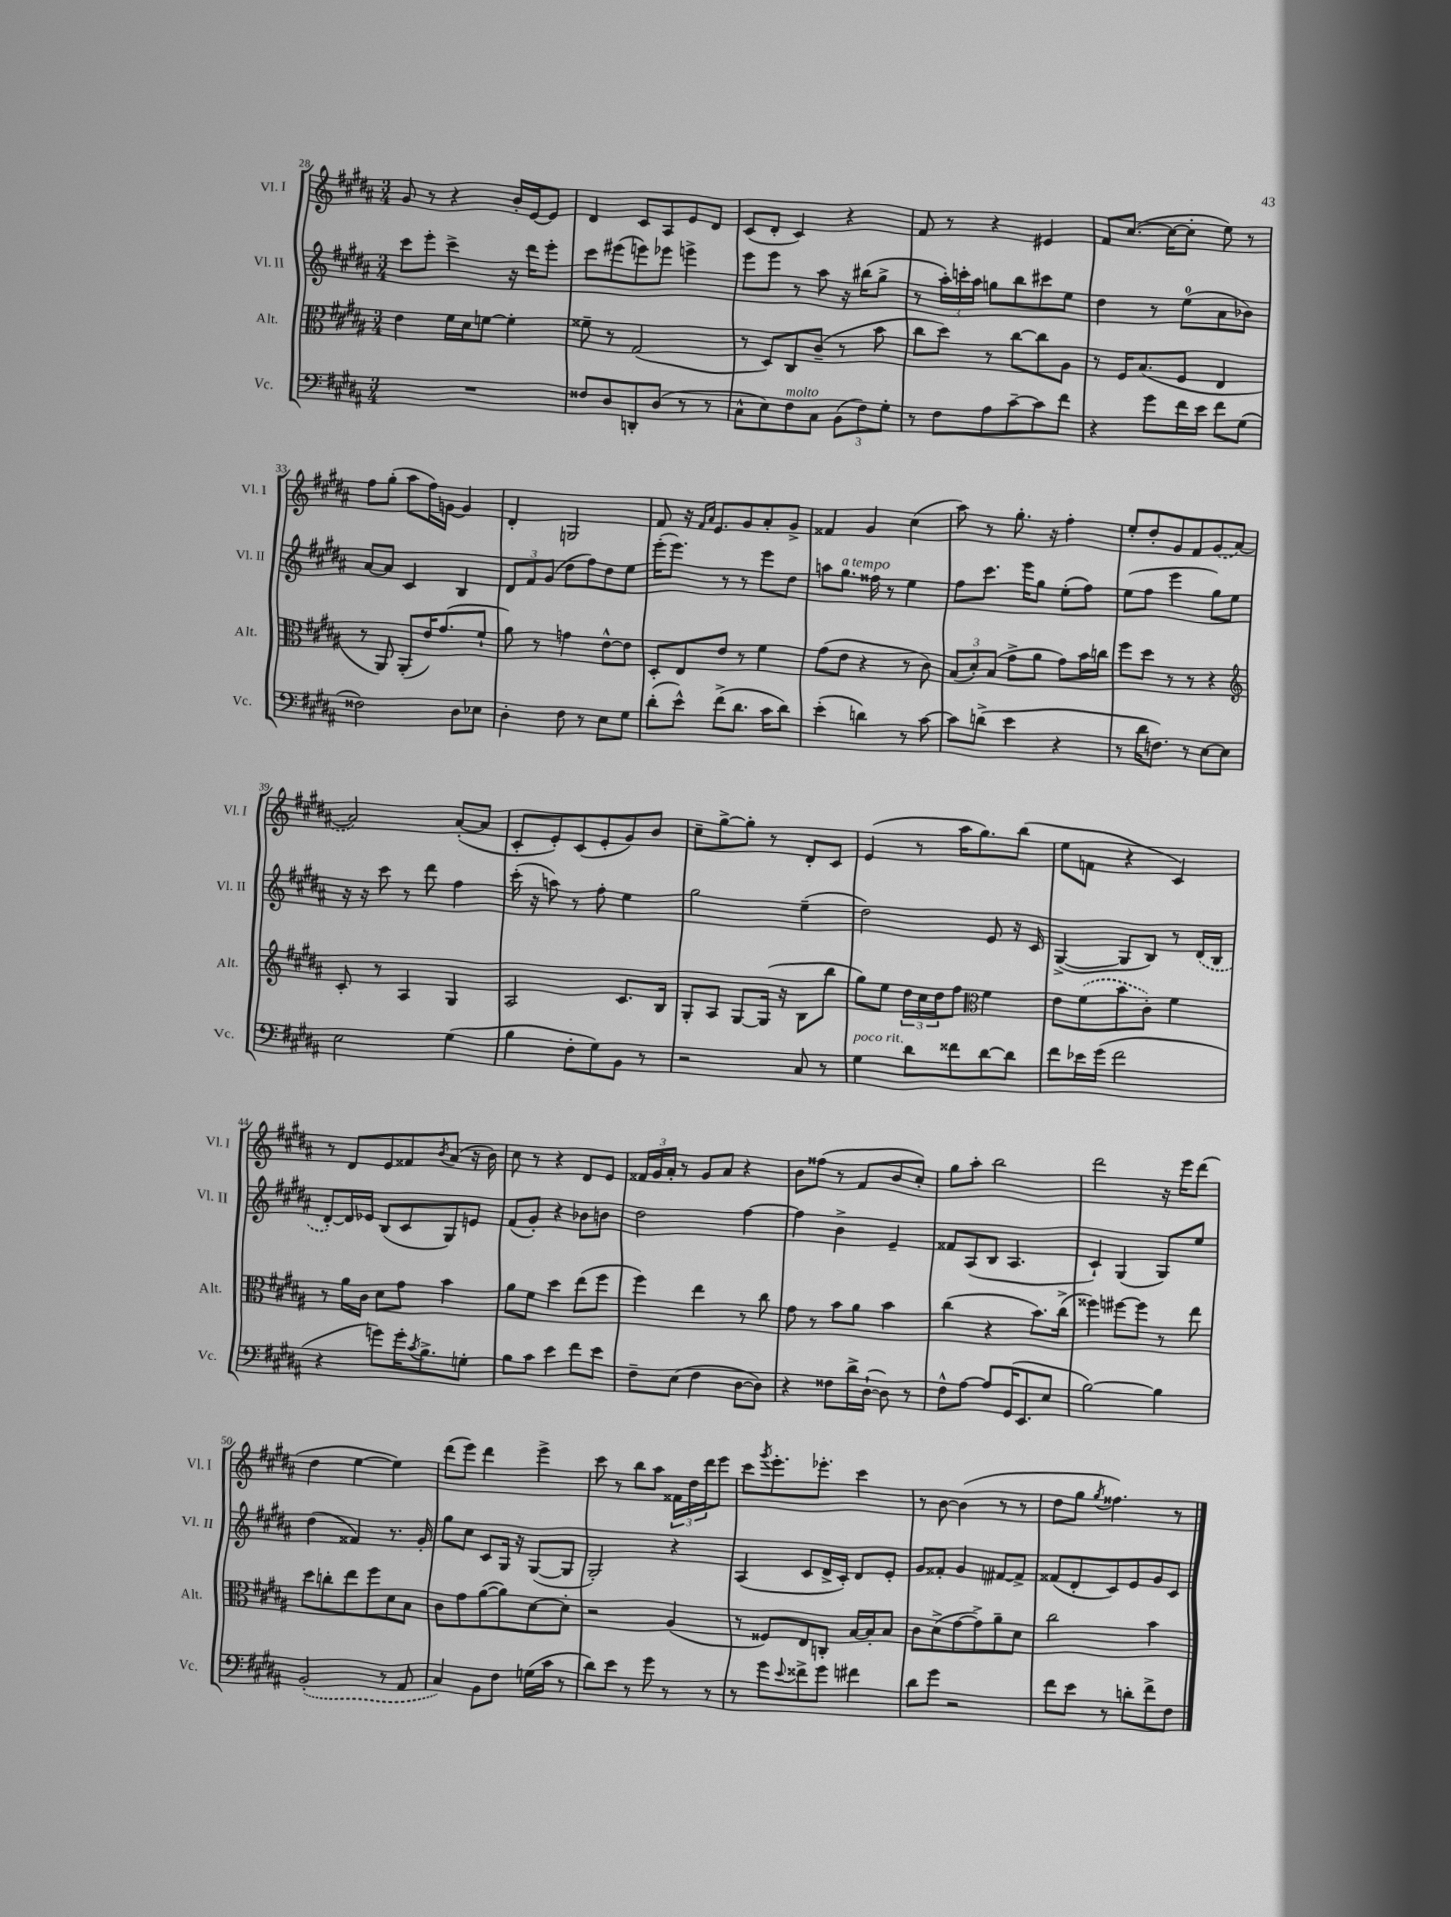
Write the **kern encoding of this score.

**kern	**kern	**kern	**kern
*part4	*part3	*part2	*part1
*staff4	*staff3	*staff2	*staff1
*I"Vc.	*I"Alt.	*I"Vl. II	*I"Vl. I
*I'Vc.	*I'Alt.	*I'Vl. II	*I'Vl. I
*clefF4	*clefC3	*clefG2	*clefG2
*k[f#c#g#d#a#]	*k[f#c#g#d#a#]	*k[f#c#g#d#a#]	*k[f#c#g#d#a#]
*M3/4	*M3/4	*M3/4	*M3/4
=28	=28	=28	=28
2.r	4e\	8ccc#\L	8g#/
.	.	8eee'\J	8r
.	16f#\LL	4ccc#^\	4r
.	16d#\J	.	.
.	[8fn\J	.	.
.	4f'\]	16r	16b'/LL
.	.	16ddd#\KL	[16e/J
.	.	8eee'\J	8e/J]
=29	=29	=29	=29
8F##X/L	8f##X~\	8ccc#\L	4d#/
8D#/	8r	(8eee#X\	.
8DDn'/	(2G#/	8eeen\)	8c#/L
(8D#/J	.	8eee-X\J	8A#/
8r	.	4eeen^\	8e/
8r	.	.	8d#/J
=30	=30	=30	=30
8C#^^\L	8r	8eee\L	(8c#/L
8E\)	8D#/L)	8eee\J	8d#'/J
!LO:TX:a:i:t=molto	!	!	!
8F#\	8C#/	8r	4c#/)
8C#\J	(8c#~/J	8aa#\	.
(12BB\L	8r	16r	4r
.	.	(16bb#X\KL	.
12F#\)	.	.	.
.	8b\	8gg#^\J	.
12G#'\J	.	.	.
=31	=31	=31	=31
8r	8cc#\L	8r	8f#/
8F#\L	8dd#\J)	24aa#'\LL)	8r
.	.	24cccn'\	.
.	.	24aa#\JJ	.
8A#\	8r	8ggn\L	4r
[8c#~\	[8cc#\L	8bb\	.
8c#\]	8cc#\]	8ccc#X\	4e#X/
8f#\J	8A#\J	8ee\J	.
=32	=32	=32	=32
4r	8r	4dd#\	8f#/L
.	16F#/KL	.	([8.cc#/J
.	(8.B/	.	.
8g#\L	.	8r	.
.	.	.	16cc#\KL_
16f#\L	8F#/J	(8ee\L	8cc#'\J]
16e\JJ	.	.	.
8f#\L	4E/	8a#\	8ee\)
(8G#\J	.	8b-X\J)	8r
!!LO:LB:g=z
=33	=33	=33	=33
2F##X\)	8r	[8a#/L	8ff#\L
.	8AA#/)	8a#/J]	(8gg#'\J
.	(8AA#'/L	4c#/	8aa#\L
.	16e/K)	.	16ff#\L)
.	(8.g#/	.	[16gn\JJ
8D#\L	.	4B/	4g/]
8E-X\J	8f#`/J	.	.
=34	=34	=34	=34
4D#'\	8a#\)	12d#/L	4d#'/
.	.	12f#/	.
.	8r	.	.
.	.	(12g#/J	.
8F#\	4gn\	8dd#\L	2Gn/
8r	.	8ff#\)	.
8E\L	[8e^^\L	8dd#\	.
8G#\J	8e\J]	8ee\J	.
=35	=35	=35	=35
(8d#'\L	8D#'/L	(16eee'\KL	8f#/
.	.	8.eee\J)	.
8e^^\J)	8E/	.	16r
.	.	.	16qqf#/LL
.	.	.	16qqa#/JJ
.	.	.	8.e/L
(8f#^\L	8e/J	8r	.
8.d#\J	8r	8r	8g#/
.	4f#\	8eee\L	8a#'/
16c#\KL	.	.	.
8d#\J)	.	8dd#\J	8g#^/J
=36	=36	=36	=36
(4e'\	(8g#\L	8aan\L	4f##X/
!	!	!LO:TX:a:i:t=a tempo	!
.	8e\J	8.gg#\J	.
4dn\)	4r	.	4g#/
.	.	16ff##X\	.
.	.	8r	.
8r	8r	4ee\	(4cc#\
[8c#\	8c#\)	.	.
=37	=37	=37	=37
8c#\L]	(12B/L	8ff#\L	8aa#\)
.	12d#'/)	.	.
(8dn^\J	.	8.ccc#\J	8r
.	(12B/J	.	.
4e\	8g#^\L	.	8.gg#'\
.	.	16eee\KL	.
.	8a#\J	8gg#\J	.
.	.	.	16r
4r	8g#\L)	(8ee'\L	4ff#'\
.	16b\L	8ff#\J)	.
.	16ccn\JJ	.	.
=38	=38	=38	=38
8r	8ff#\L	(8ee\L	8ee'/L
16d#\KL	8dd#\J	8ff#\J	8dd#'/
8.Fn\J)	.	.	.
.	8r	4eee\	8g#/
8r	8r	.	8f#/
[8E\L	4r	8gg#\L)	(8g#/
8E\J]	.	8ee\J	[8a#/J
!!LO:LB:g=z
=39	=39	=39	=39
*	*clefG2	*	*
2E\	8c#'/	16r	2a#/])
.	.	16r	.
.	8r	8ccc#\	.
.	4A#/	8r	.
.	.	8ddd#\	.
(4G#\	4G#/	4ff#\	([8a#'/L
.	.	.	8a#/J]
=40	=40	=40	=40
4B\	2A#/	(16ccc#'\	8c#'/L
.	.	16r	.
.	.	8aan\)	8e'/)
8F#'\L	.	8r	(8c#/
8G#\)	.	8ff#'\	8e'/
8BB\J	8.c#/L	4ee\	8g#/)
8r	.	.	8b/J
.	16B/Jk	.	.
=41	=41	=41	=41
2r	8G#'/L	2gg#\	8cc#~\L
.	8A#/J	.	[8gg#^\
.	[8G#/L	.	8gg#'\J]
.	(16G#/Jk]	.	8r
.	16r	.	.
8C#/	8B\L	(4ee~\	8d#'/L
8r	8bb\J	.	8c#/J
=42	=42	=42	=42
!LO:TX:a:i:t=poco rit.	!	!	!
4G#\	8gg#\L)	2dd#\)	(4e/
.	8ee\J	.	.
8d#\L	24dd#\LL	.	8r
.	24cc#\	.	.
.	24dd#\J	.	.
8f##X\	8ff#\J	.	16aa#\KL
.	.	.	8.gg#\)
*	*clefC3	*	*
[8d#\	4f#\	8e/	.
8d#\J]	.	16r	(8bb\J
.	.	16c#/	.
=43	=43	=43	=43
8f#\L	8e\L	([4G#^/	8ee\L
16e-X\L	(8f#\	.	8fn\J
(16g#\JJ	.	.	.
2f#\	8b\	8G#/L]	4r
.	8c#'\J)	8B/J)	.
.	4f#\	8r	4c#/)
.	.	(16d#/LL	.
.	.	16B/JJ	.
!!LO:LB:g=z
=44	=44	=44	=44
4r	8r	[8d#'/L)	8r
.	16a#\LL	16d#/L]	8d#/L
.	16c#\JJ	16e-X/JJ	.
8gn\L)	8d#\L	(8B/L	8e/
16g'\K	8g#\J	8c#/	8f##X/
8qc#/	.	.	.
8.B^\	.	.	.
.	.	.	8qb/
.	4b\	8G#/)	(8a#/J
8Gn'\J	.	8en/J	16r
.	.	.	16b\)
=45	=45	=45	=45
8B\L	8a#\L	(8f#/L	8cc#\
8c#\J	8f#\J	8g#'/J)	8r
4e\	4dd#\	4r	4r
8f#\L	(8ee\L	8b-X\L	8d#/L
8e\J	8ff#\J	8bn\J	8e/J
=46	=46	=46	=46
8F#~\L	4ff#\)	2dd#\	24f##X/LL
.	.	.	24g#/
.	.	.	24a#'/JJ
(8E\J	.	.	8r
4F#\	4ee\	.	8g#/L
.	.	.	8a#/J
[8D#\L	8r	[4ff#\	4r
8D#\J])	8cc#\	.	.
=47	=47	=47	=47
4r	8g#\	4ff#\]	8b\L
.	8r	.	(8ff##X\J
8F##X\L	8b\L	4b^\	8r
16d#^\L	8a#\J	.	8f#/L
([16D#`\JJ	.	.	.
8D#\])	4b\	4e~/	8b/
8r	.	.	8cc#'/J)
=48	=48	=48	=48
8F#^^\L	(4cc#\	8f##X/L	8gg#\L
[8A#\J	.	(8A#/	8aa#'\J
8A#/L]	4r	8B/J	2bb\
(16GG#/K	.	4.A#/	.
8.EE/	.	.	.
.	8.b\L)	.	.
8E/J	.	.	.
.	(16cc#^\Jk	.	.
=49	=49	=49	=49
[2B\)	4ff##X\)	4c#`/)	2ddd#\
.	[8ff#X\L	(4G#/	.
.	8ff#\J]	.	.
4B\]	8r	8G#/L)	16r
.	.	.	16eee\KL
.	8ee\	8ee/J	(8ddd#\J
!!LO:LB:g=z
=50	=50	=50	=50
(2BB'/	8dd#\L	(4dd#\	4dd#\
.	8ccn'\	.	.
.	8ee\	4f##X/)	[4ee\
.	8ff#\	.	.
8r	8d#\	8.r	4ee\])
8AA#/	8B\J	.	.
.	.	16g#'/	.
=51	=51	=51	=51
4C#/)	8c#\L	8gg#\L	(8ddd#\L
.	8g#\	8cc#\J	8eee\J)
8BB\L	([8a#\	8c#/L	4ddd#\
8F#\J	8a#\])	16G#/Jk	.
.	.	16r	.
(16Gn\LL	[8d#\	([8G#/L	4eee^\
16c#\JJ	.	.	.
8r	8d#'\J]	8G#/J]	.
=52	=52	=52	=52
8d#\L)	2r	2G#'/)	8ccc#\
8e\J	.	.	8r
8r	.	.	8bb\L
8g#\	.	.	8aa#\J
8r	(4A#/	4r	24f##X\LL
.	.	.	24dd#\
.	.	.	24ddd#\J
8r	.	.	8eee\J
=53	=53	=53	=53
8r	8r	(4A#/	8ccc#\L
.	.	.	8qggg#/
8g#\L	8F##X/L)	.	8.eee'\
8qqe/	.	.	.
8f##X^\	8E/	8c#/L	.
.	.	.	8.eee-X'\J
8g#\J	8Cn'/J	16d#^/L	.
.	.	16c#'/JJ)	.
4f#X\	[16B/LL	8d#/L	4ccc#\
.	16B'/J]	.	.
.	8B/J	8e'/J	.
=54	=54	=54	=54
8d#\L	8c#\L	8g#/L	8r
8g#\J	(8d#^\	8f##X'/J	[8b\
2r	[8g#\	4g#/	(4b\]
.	8g#^\])	.	.
.	8a#~\	[8f#X/L	8r
.	8d#\J	8f#^/J]	8r
=55	=55	=55	=55
8f#\L	2cc#\	(8f##X/L	8dd#\L
8e\J	.	8d#'/	8gg#\J
.	.	.	8qgg#/
8r	.	8c#/)	4.ff##X\)
8dn'\L	.	8e/	.
8f#^\	4b\	8g#/	.
8F#\J	.	8c#/J	8r
==	==	==	==
*-	*-	*-	*-
